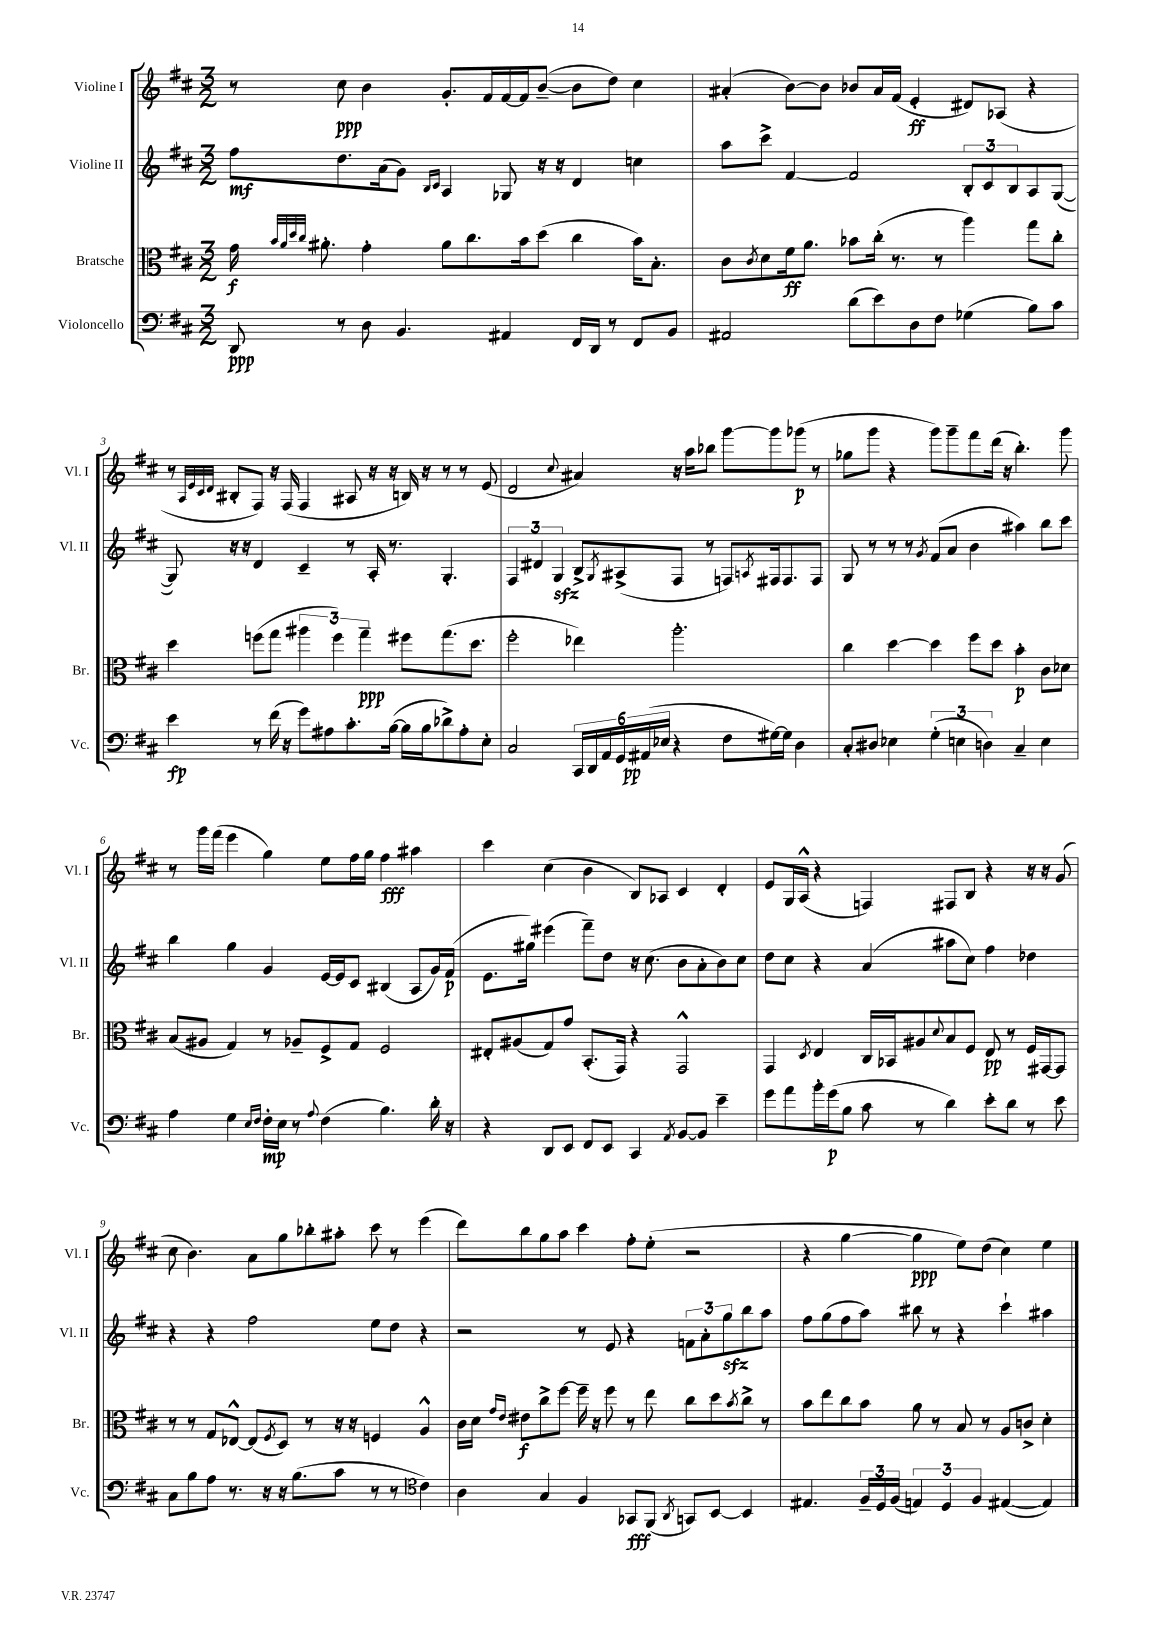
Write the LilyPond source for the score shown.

<<
\new StaffGroup <<
\new Staff = "s0" \with { instrumentName = "Violine I" shortInstrumentName = "Vl. I" } {
    \clef treble \key d \major \numericTimeSignature \time 3/2
    r8 cis''8\ppp b'4 g'8.-. fis'16 fis'16~ fis'16 b'8~--( b'8 d''8) cis''4 |
    ais'4-.( b'8~) b'8 bes'8 ais'16 fis'16( e'4-.\ff dis'8) aes8( r4 |
    r8 \grace { a32 e'32 cis'32 d'32 } bis8-. fis8) r16 fis16( fis4 ais8 r16 r16 b16) r16 r8 r8 e'8( |
    d'2 \appoggiatura { cis''8 } ais'4) r16 a''16 bes''8 g'''8~ g'''8 ges'''8\p( r8 |
    ges''8 g'''8 r4 g'''8) g'''8-- fis'''8 d'''16( r16 b''4.-.) g'''8 |
    r8 g'''16 fis'''16( e'''4 g''4) e''8 fis''16 g''16 fis''4\fff ais''4 |
    cis'''4 cis''4( b'4 b8) aes8 cis'4 d'4-. |
    e'8 g16 a16-^( r4 f4) fis8 b8 r4 r16 r16 g'8( |
    cis''8 b'4.) a'8 g''8 bes''8-. ais''8-. cis'''8 r8 e'''4( |
    d'''8) b''8 g''8 a''8 cis'''4 fis''8-. e''8-.( r2 |
    r4 g''4~ g''4\ppp e''8) d''8( cis''4) e''4 \bar "|." |
}
\new Staff = "s1" \with { instrumentName = "Violine II" shortInstrumentName = "Vl. II" } {
    \clef treble \key d \major \numericTimeSignature \time 3/2
    fis''8\mf d''8. a'16( g'8) \grace { b16 cis'16 } a4 ges8 r16 r16 d'4 c''4 |
    a''8 cis'''8-> fis'4~ fis'2 \tuplet 3/2 { b8-. cis'8 b8 } a8 g8~( |
    g8) r16 r16 d'4 cis'4-- r8 a16-. r8. g4.-. |
    \tuplet 3/2 { fis4 dis'4 g4\sfz } b8-> \acciaccatura { g8 } ais8->( fis8 r8 f8) \acciaccatura { a8 } fis16 fis8. fis8 |
    g8 r8 r8 r8 \acciaccatura { g'8 } fis'8( a'8 b'4 ais''4) b''8 cis'''8 |
    b''4 g''4 g'4 e'16~ e'16 cis'8 bis4( a8 g'16) fis'16\p( |
    e'8. gis''16) eis'''4( fis'''8--) d''8 r16 cis''8.( b'8 a'8-. b'8) cis''8 |
    d''8 cis''8 r4 a'4( ais''8 cis''8) fis''4 des''4 |
    r4 r4 fis''2 e''8 d''8 r4 |
    r2 r8 e'8 r4 \tuplet 3/2 { f'8 a'8-. g''8\sfz } b''8 a''8 |
    fis''8 g''8( fis''8 a''8) bis''8 r8 r4 cis'''4-! ais''4 \bar "|." |
}
\new Staff = "s2" \with { instrumentName = "Bratsche" shortInstrumentName = "Br." } {
    \clef alto \key d \major \numericTimeSignature \time 3/2
    g'16\f \grace { b'32 a'32 d''32 cis''32 } ais'8.-. g'4-. ais'8 cis''8. b'16 d''8( cis''4 b'16) b8.-. |
    cis'8 \acciaccatura { cis'8 } d'8 fis'16\ff a'8. bes'8 cis''16-.( r8. r8 a''4) g''8 cis''8-. |
    d''4 f''8( g''8 \tuplet 3/2 { ais''4 f''4) g''4--\ppp } fis''8 g''8.( d''8. |
    fis''2-. ees''4) a''2.-. |
    cis''4 d''4~ d''4 fis''8 d''8 b'4-.\p cis'8 des'8 |
    b8( ais8 g4) r8 aes8-- fis8-> g8 fis2 |
    eis8-. ais8( g8) g'8 b,8.-.( g,16) r4 g,2-^ |
    g,4 \acciaccatura { d8 } e4 cis16 bes,16 ais8 \appoggiatura { d'8 } b8 fis8 e8\pp r8 fis16 gis,16~ gis,8 |
    r8 r8 g8 ees8~-^ ees8( \acciaccatura { fis8 } d8) r8 r16 r16 f4 a4-^ |
    cis'16 d'16 \grace { g'16 e'16 } eis'8\f cis''8-> fis''8~ fis''16-- r16 fis''8 r8 e''8 cis''8 d''8 \acciaccatura { b'8 } cis''8-> r8 |
    b'8 e''8 cis''8 b'8 a'8 r8 b8 r8 a8 c'8-> d'4-. \bar "|." |
}
\new Staff = "s3" \with { instrumentName = "Violoncello" shortInstrumentName = "Vc." } {
    \clef bass \key d \major \numericTimeSignature \time 3/2
    d,8\ppp r8 d8 b,4. ais,4 fis,16 d,16 r8 fis,8 b,8 |
    ais,2 d'8( e'8) d8 fis8 ges4( b8) cis'8 |
    e'4\fp r8 fis'16( r16 g'8) ais8 cis'8.-. b16~( b16 b16 des'8->) ais8-. e8-. |
    cis2 \tuplet 6/4 { cis,16 d,16 a,16 g,16 ais,16\pp( ees16 } r4 fis8 gis16~) gis16 d4 |
    cis8-. dis8 ees4 \tuplet 3/2 { g4-.( e4 d4) } cis4-- e4 |
    a4 g4 \grace { e16 fis16 } fis16-.\mp e16 r8 \appoggiatura { a8 } fis4( b4.) d'16-. r16 |
    r4 d,8 e,8 fis,8 e,8 cis,4 \acciaccatura { a,8 } b,8~ b,8 e'4-- |
    g'8 a'8 b'16-. g'16\p( b8 cis'8 r8 d'4) e'8-. d'8 r8 e'8 |
    cis8 b8 a8 r8. r16 r16 b8.( cis'8 r8 r8 \clef tenor cis'4) |
    a4 g4 fis4 ges,8\fff fis,8( \acciaccatura { a,8 } g,8) b,8~ b,4 |
    eis4. \tuplet 3/2 { fis16-- d16 fis16( } \tuplet 3/2 { e4) d4 fis4 } eis4~( eis4) \bar "|." |
}
>>
>>
